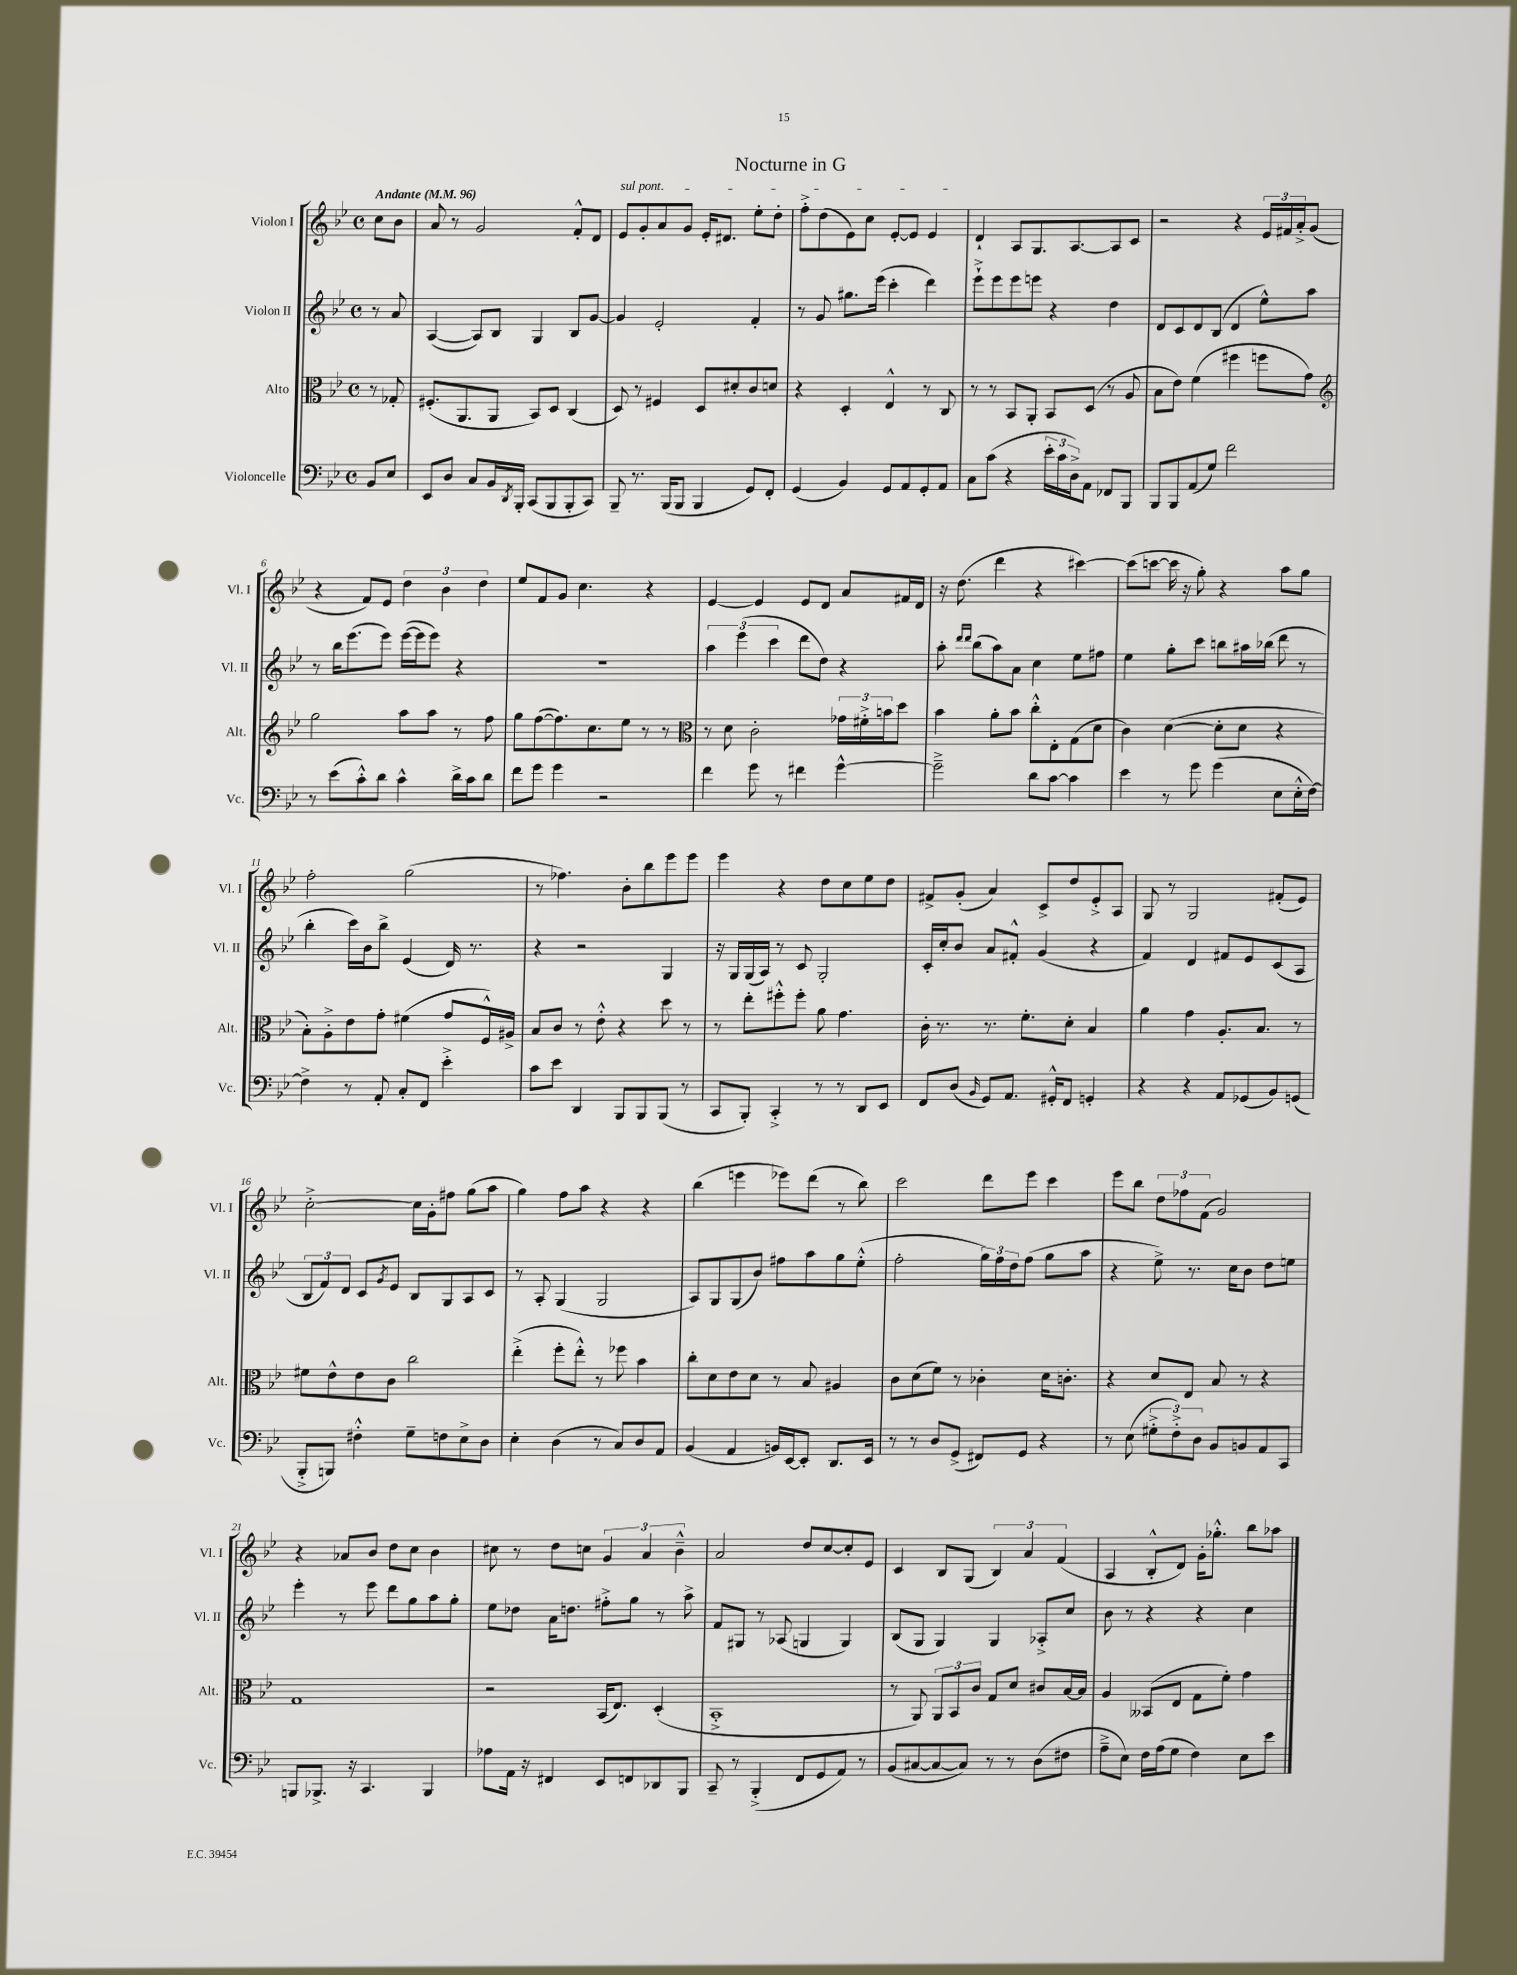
\header { title = "Nocturne in G" }
<<
\new StaffGroup <<
\new Staff = "s0" \with { instrumentName = "Violon I" shortInstrumentName = "Vl. I" } {
    \clef treble \key bes \major \defaultTimeSignature \time 4/4 \partial 4 \tempo "Andante" 4 = 96
    c''8 bes'8 |
    a'8 r8 g'2 f'8-.-^ d'8 |
    \once \override TextSpanner.bound-details.left.text = \markup { \italic "sul pont." } ees'8\startTextSpan g'8-. a'8 g'8 ees'16-. dis'8. ees''8-. d''8-. |
    f''8-.-> d''8( ees'8) c''8 ees'8~-. ees'8 ees'4\stopTextSpan |
    d'4-! a8 g8. a8.~ a8 c'8 |
    r2 r4 \tuplet 3/2 { ees'16 fis'16 a'16-.-> } g'8( |
    r4 f'8) ees'8 \tuplet 3/2 { d''4 bes'4 d''4 } |
    ees''8 f'8 g'8 c''4. r4 |
    ees'4~ ees'4 ees'8 d'8 a'8 fis'16 d'16 |
    r16 d''8.( d'''4 r4 cis'''4~) |
    cis'''8( c'''8~ c'''16 r16 g''8-.) r4 a''8 g''8 |
    f''2-. g''2( |
    r8 fes''4.) bes'8-. bes''8 ees'''8 ees'''8 |
    ees'''4 r4 d''8 c''8 ees''8 d''8 |
    fis'8-> g'8-.( a'4) c'8-> d''8 ees'8-.-> a8 |
    g8 r8 g2 fis'8-.( ees'8) |
    c''2~-.-> c''16 g'16-. fis''8 g''8( a''8 |
    g''4) f''8 a''8 r4 r4 |
    bes''4( e'''4 ees'''8) d'''8( r8 bes''8) |
    c'''2 d'''8 ees'''8 c'''4 |
    ees'''8 bes''8 \tuplet 3/2 { d''8 fes''8 f'8( } g'2) |
    r4 aes'8 bes'8 d''8 c''8 bes'4 |
    cis''8 r8 d''8 c''8 \tuplet 3/2 { g'4 a'4 bes'4---^ } |
    a'2 d''8 c''8~ c''8-. ees'8 |
    c'4 bes8 g8( \tuplet 3/2 { bes4) a'4 f'4( } |
    a4 bes8-.-^ d'8) g'16-. ges''8.-.-^ bes''8 aes''8 \bar "|." |
}
\new Staff = "s1" \with { instrumentName = "Violon II" shortInstrumentName = "Vl. II" } {
    \clef treble \key bes \major \defaultTimeSignature \time 4/4 \partial 4
    r8 a'8 |
    a4~( a8) bes8 g4 bes8 g'8~ |
    g'4 ees'2-. f'4-. |
    r8 g'8 gis''8. ees'''16( c'''4-. d'''4) |
    ees'''8-!-> ees'''8 ees'''8 e'''8 r4 d''4 |
    d'8 c'8 d'8 bes8( d'4 ees''8-^) a''8 |
    r8 bes''16 ees'''8.( ees'''8) ees'''16~( ees'''16 ees'''8) r4 |
    R1 |
    \tuplet 3/2 { a''4 ees'''4( c'''4 } d'''8 d''8) r4 |
    a''8-. \grace { d'''16 d'''16 } bes''8( a''8) a'8 c''4 ees''8 fis''8 |
    ees''4 g''8-. c'''8 b''8 ais''16 bes''16( d'''8 r8 |
    bes''4-. c'''16) bes'16 bes''8-> ees'4( d'16) r8. |
    r4 r2 g4 |
    r16 g16 g16( a16) r8 c'8 g2-. |
    c'16-. c''16-. bes'8 a'8 fis'8-.-^ g'4( r4 |
    f'4) d'4 fis'8 ees'8 c'8( a8 |
    \tuplet 3/2 { bes8 f'8) d'8 } c'8 \acciaccatura { g'8 } ees'8 bes8 g8 a8 c'8 |
    r8 a8-. g4( g2 |
    a8) g8 g8( bes'8) fis''8 a''8 g''8 ees''8-.-^( |
    f''2-. \tuplet 3/2 { g''16) f''16 d''16 } f''8( g''8 a''8 |
    r4 ees''8->) r8. c''16 bes'8 d''8 e''8 |
    ees'''4-. r8 ees'''8 d'''8 g''8 a''8 g''8-. |
    ees''8 des''8 a'16 d''8. fis''8-.-> g''8 r8 a''8-> |
    f'8 gis8 r8 aes8( g4 g4) |
    bes8( g8 g4) g4 aes8-.-> c''8 |
    bes'8 r8 r4 r4 c''4 \bar "|." |
}
\new Staff = "s2" \with { instrumentName = "Alto" shortInstrumentName = "Alt." } {
    \clef alto \key bes \major \defaultTimeSignature \time 4/4 \partial 4
    r8 ges8-. |
    fis8.-.( a,8. a,8 bes,8) d8 c4( |
    d8) r8 fis4 d8 dis'8-. c'8 d'8 |
    r4 d4-. ees4-^ r8 c8 |
    r8 r8 bes,8 a,8-. bes,8 d8( r8 a8 |
    bes8 ees'8) f'4( fis''4 f''8 g'8) |
    \clef treble g''2 a''8 a''8 r8 f''8 |
    g''8 f''8~( f''8.) c''8. ees''8 r8 r8 |
    \clef alto r8 d'8 c'2-. \tuplet 3/2 { ges'16 fis'16-.-> b'16 } d''8 |
    bes'4 a'8-. bes'8 c''8-.-^ ees8-. g8( d'8 |
    c'4) d'4~( d'8-. d'8 r4 |
    bes8-.) a8-.-> ees'8 g'8-. fis'4( g'8 f16-^) ais16-> |
    bes8 c'8 r8 ees'8-.-^ r4 d''8 r8 |
    r8 ees''8-. fis''8-.-^ fis''8-. a'8 g'4. |
    c'16-. r8. r8. f'8.-. d'8-. bes4 |
    a'4 g'4 a8.-. bes8. r8 |
    fis'8 ees'8-^ ees'8 c'8 c''2 |
    ees''4-.->( f''8-. ees''8-.-^) r8 fes''8 bes'4 |
    c''8-. d'8 ees'8 d'8 r8 bes8 ais4 |
    c'8 d'8( f'8) r8 ces'4-. d'16 c'8.-. |
    r4 d'8 ees8 bes8 r8 r4 |
    g1 |
    r2 bes,16( ees8.) d4-.( |
    bes,1-.-> |
    r8 a,8) \tuplet 3/2 { a,8 bes,8 c'8 } g8 d'8 cis'8 bes16~ bes16 |
    a4 beses,8( ees8 g8 f'8-.) g'4 \bar "|." |
}
\new Staff = "s3" \with { instrumentName = "Violoncelle" shortInstrumentName = "Vc." } {
    \clef bass \key bes \major \defaultTimeSignature \time 4/4 \partial 4
    bes,8 ees8 |
    ees,8 d8 c8 bes,16 \acciaccatura { d,8 } bes,,16-. c,8( bes,,8 bes,,8-. c,8) |
    bes,,8-- r8. bes,,16( bes,,8 bes,,4 g,8) f,8-. |
    g,4( bes,4) g,8 a,8 g,8-. a,8 |
    c8 c'8( r4 \tuplet 3/2 { ees'16-. c'16 d16->) } a,8 fes,8 bes,,8 |
    bes,,8 bes,,8 a,8( g8) f'2 |
    r8 ees'8( c'8-.-^) d'8 c'4-^ d'16-> c'16 d'8 |
    f'8 g'8 g'4 r2 |
    f'4 g'8 r8 fis'4 g'4~-^ |
    g'2---> d'8 c'8~ c'4 |
    ees'4 r8 g'8 g'4( ees8 ees16-.-^ f16~) |
    f4-> r8 a,8-. c8-. f,8 ees'4-.-> |
    c'8 ees'8 d,4 bes,,8 bes,,8 bes,,8( r8 |
    c,8 bes,,8-.) c,4-.-> r8 r8 d,8 ees,8 |
    f,8 d8( \grace { bes,16 } g,8) a,8. gis,16-.-^ f,8 g,4-. |
    r4 r4 a,8 ges,8( bes,8) g,8( |
    bes,,8-.-> b,,8) fis4-.-^ g8-- f8 ees8-> d8 |
    ees4-. d4( r8 c8) d8 a,8 |
    bes,4( a,4 b,16) ees,16~ ees,8-. d,8. ees,16 |
    r8 r8 d8 g,8->( fis,8) g,8 r4 |
    r8 ees8( \tuplet 3/2 { gis8-.-> f8-.->) d8 } bes,8 b,8 a,8 c,8 |
    b,,8 bes,,8.-> r16 c,4. bes,,4 |
    aes8 a,16 r16 fis,4 ees,8 f,8 des,8 bes,,8 |
    c,8-- r8 bes,,4-.->( f,8 g,8 a,8) r8 |
    bes,8( cis8~ cis8~ cis8) r8 r8 d8( fis8 |
    a8---> ees8) f16 a16( g8 f4) ees8 ees'8 \bar "|." |
}
>>
>>
